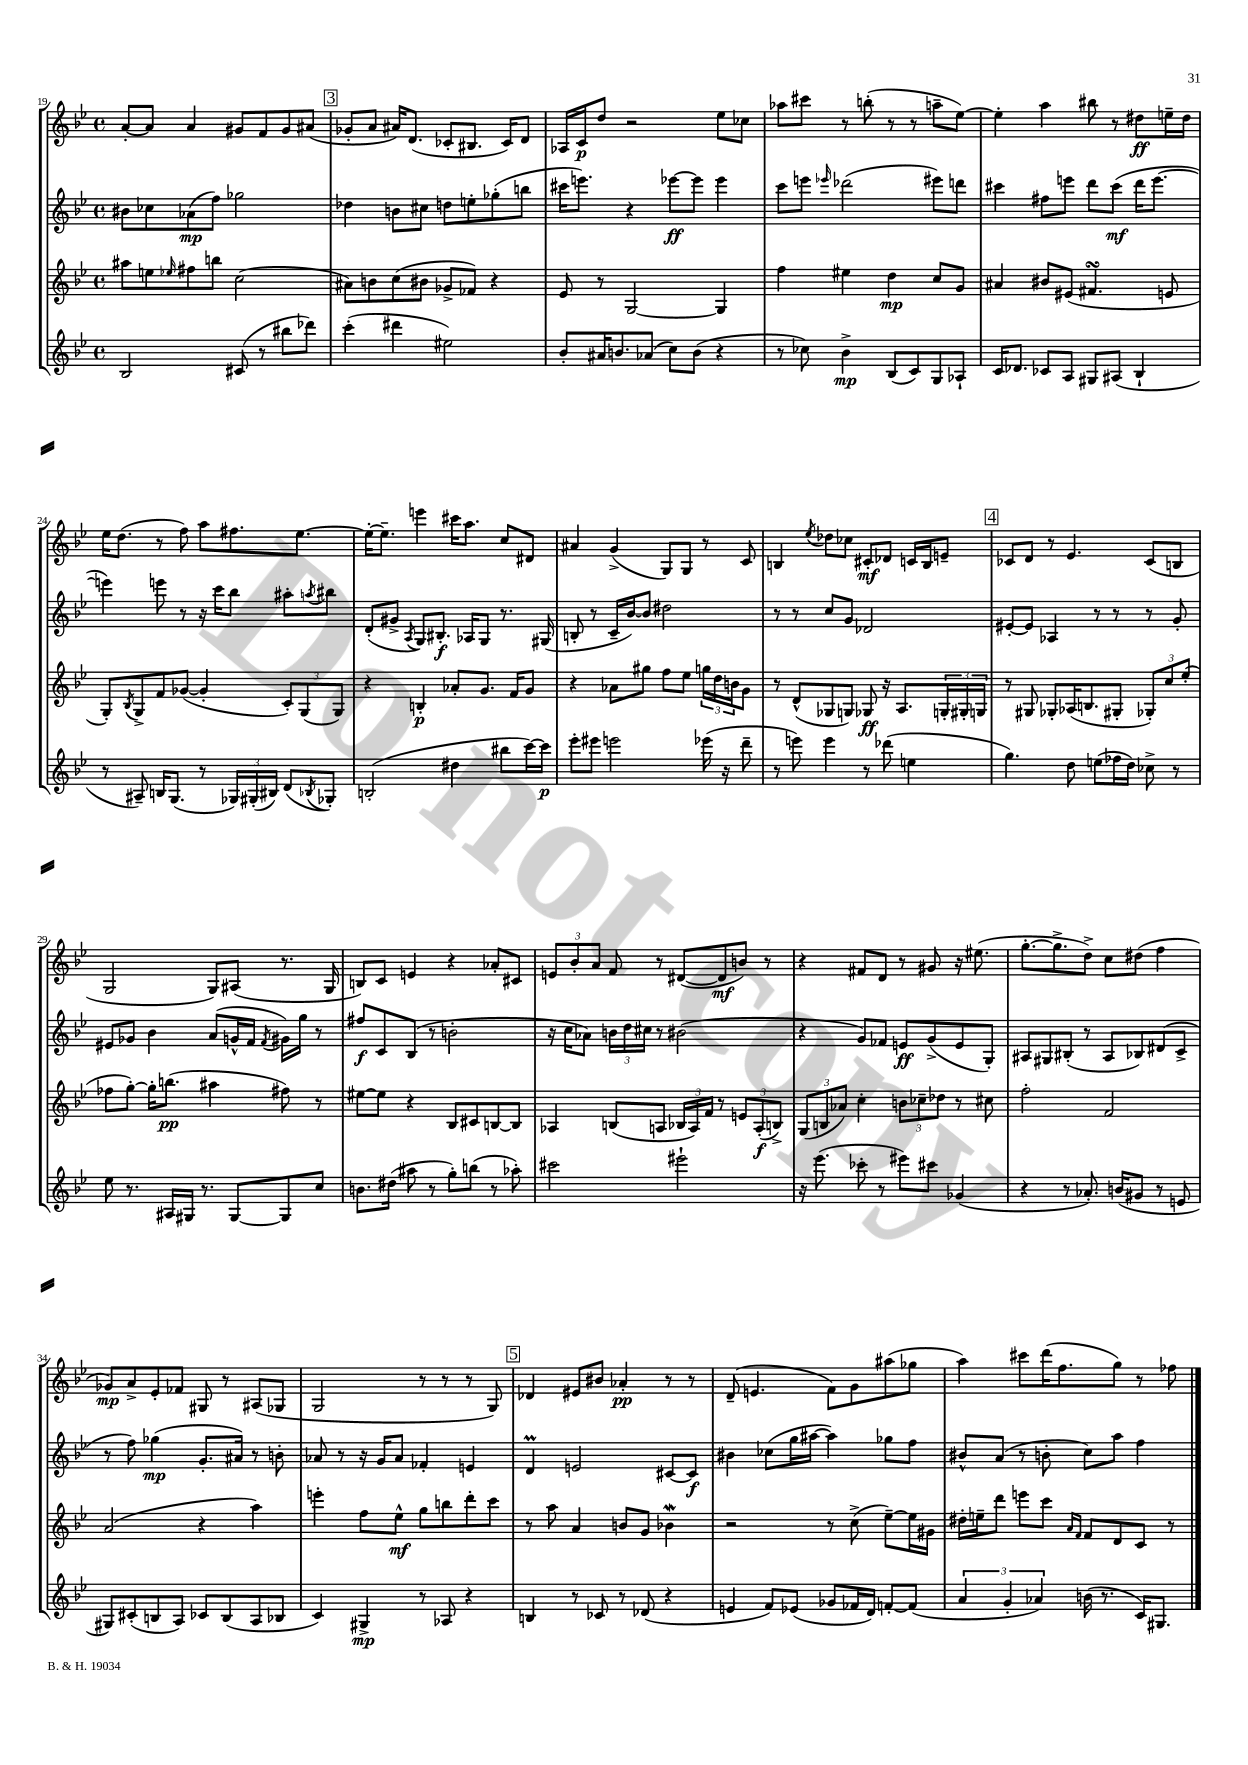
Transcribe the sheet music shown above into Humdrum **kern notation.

**kern	**kern	**kern	**kern
*staff4	*staff3	*staff2	*staff1
*clefG2	*clefG2	*clefG2	*clefG2
*k[b-e-]	*k[b-e-]	*k[b-e-]	*k[b-e-]
*M4/4	*M4/4	*M4/4	*M4/4
*met(c)	*met(c)	*met(c)	*met(c)
2B-	8aa#	8b#	[8a'
.	8ee	8cc-	8a]
.	16qqee-	.	.
.	8ff#	(8a-	4a
.	8bb	8ff)	.
(8c#	(2cc	2gg-	8g#
8r	.	.	8f
8bb#	.	.	8g#
8ddd-)	.	.	(8a#
=	=	=	=
(4ccc'	8a#)	4dd-	8g-'
.	8b	.	8a
4ddd#	(8cc	8b	16a#)
.	.	.	(8.d
.	8b#	8cc#	.
2ee#)	8g-^	8dd	8c-'
.	8f-)	8ee'	8.B#
.	4r	(8gg-'	.
.	.	.	16c-)
.	.	8bb	8d
=	=	=	=
8b-'	8e-	16ccc#	16A-
.	.	8.eee)	16c
16a#	8r	.	8dd
8.b	.	.	.
.	[2G	4r	2r
(8a-	.	.	.
8cc)	.	[8eee-	.
(8b	.	8eee-]	.
4r	4G]	4eee-	8ee-
.	.	.	8cc-
=	=	=	=
8r	4ff	8ccc	8aa-
8cc-)	.	8eee	8ccc#
.	.	16qqeee-	.
4b-^	4ee#	(2ddd-	8r
.	.	.	(8bb'
(8B-	4dd	.	8r
8c)	.	.	8r
8G	8cc	8eee#)	8aa~
8A-`	8g	8ddd	[8ee-)
=	=	=	=
16c	4a#	4ccc#	4ee-']
8.d-	.	.	.
8c-	8b#	8ff#	4aa
8A	(8e#	8eee	.
8G#	4.f#	8ddd	8bb#
(8A#	.	(8ccc#	8r
4B-`	.	16ddd	8dd#
.	.	[8.eee	.
.	8e	.	16ee~
.	.	.	16dd#
=	=	=	=
8r	8G')	4eee])	16ee-
.	.	.	(8.dd
.	8qB-	.	.
8A#~)	8G^	.	.
16B	8f	8eee	8r
(8.G	.	.	.
.	([8g-	8r	8ff)
8r	4g-']	16r	8aa
.	.	16ccc	.
24G-)	.	8bb-	8.ff#
(24G#'	.	.	.
24B#)	.	.	.
(8d	12c')	8aa#'	.
.	.	.	[8.ee-
.	(12G	.	.
8qB-	.	8qaa	.
8G-')	.	8bb#	.
.	12G)	.	.
=	=	=	=
(2B'	4r	(8d'	16ee-'_
.	.	.	8.ee-~]
.	.	8g#^	.
.	.	8qA	.
.	4B'	8G)	4eee
.	.	8.B#'	.
4dd#	8a-'	.	16ccc#
.	.	16A-	8.aa
.	8.g	8G	.
8bb#	.	8.r	8cc
.	16f	.	.
[16ccc)	8g	.	8d#
16ccc]	.	(16G#	.
=	=	=	=
8eee-'	4r	8B'	4a#
8eee#	.	8r	.
2eee	8a-	16c~	(4g^
.	.	[16b-)	.
.	8gg#	8b-]	.
.	8ff	2dd#	8G)
.	8ee-	.	8G
(16eee-	24gg	.	8r
.	24dd	.	.
16r	.	.	.
.	24b	.	.
8ddd~	8g	.	8c
=	=	=	=
8r	8r	8r	4B
8eee)	(8d^^	8r	.
.	.	.	8qee-
4eee	8G-	8cc	8dd-
.	8G)	8g	8cc-
8r	8G-	2d-	8c#'
(8ddd-	16r	.	8d-
.	8.A	.	.
4ee	.	.	16c
.	.	.	16B
.	24G'	.	8e~
.	24G#'	.	.
.	24G	.	.
=	=	=	=
4.gg)	8r	[8e#'	8c-
.	8G#	8e#]	8d
.	8G-'	4A-	8r
8dd	(16A-	.	4.e-
.	8.B	.	.
(8ee	.	8r	.
16ff-	8G#'	8r	.
16dd)	.	.	.
8cc-^	12G-')	8r	(8c-
.	12cc	.	.
8r	.	8g'	8B
.	(12ee-'	.	.
=	=	=	=
8ee-	8ff-	8e#	2G
8.r	[8gg')	8g-	.
.	16gg']	4b-	.
16A#	(8.bb	.	.
16G#	.	.	.
8.r	.	.	.
.	4aa#	(8a	8G)
[8G#	.	16g^^	(8A#
.	.	16f	.
.	.	8qf	.
8G#]	8ff#)	16g#)	8.r
.	.	16gg	.
8cc	8r	8r	.
.	.	.	16G
=	=	=	=
8.b	[8ee#	8ff#	8B)
.	8ee#]	8c	8c
(16dd#	.	.	.
8aa#	4r	(8B-	4e
8r	.	8r	.
8gg')	8B-	2b'	4r
(8bb	8c#	.	.
8r	[8B	.	8a-'
8aa-')	8B]	.	8c#
=	=	=	=
2ccc#	4A-	16r	12e
.	.	16cc	.
.	.	.	12b-'
.	.	8a-)	.
.	.	.	12a
.	(8B	24b	8f
.	.	24dd	.
.	.	24cc#	.
.	8A	8r	8r
2eee#`	24B-	(2b#	([8d#
.	24A)	.	.
.	24f	.	.
.	8r	.	8d#]
.	12e	.	8b)
.	(12A'	.	.
.	.	.	8r
.	12B^)	.	.
=	=	=	=
16r	(12G	4r	4r
(8.eee-	.	.	.
.	12B	.	.
.	12a-)	.	.
8ccc-'	4cc'	8g)	8f#
8r	.	8f-	8d
8eee#)	12b	8e	8r
.	12cc-~	.	.
8ccc#	.	(8g^	8g#
.	12dd-	.	.
(4g-	8r	8e	16r
.	.	.	(8.ee#
.	8cc#	8G')	.
=	=	=	=
4r	2ff'	8A#	[8.gg'
.	.	8G#	.
.	.	.	8.gg^]
8r	.	(8B#'	.
8.a-')	.	8r	8dd^)
.	2f	8A#	8cc
(16b	.	.	.
8g#	.	8B-)	(8dd#
8r	.	(8d#	4ff
8e	.	8c^	.
=	=	=	=
8G#)	(2a	8r	8g-)
(8c#'	.	8ff)	8a^
8B	.	(4gg-	8e-'
8A)	.	.	8f-
8c-	4r	8.g'	8G#
(8B	.	.	8r
.	.	16a#)	.
8A	4aa)	8r	(8A#
8B-	.	8b'	8G-
=	=	=	=
4c)	4eee'	8a-	2G
.	.	8r	.
4G#^	8ff	16r	.
.	.	16g	.
.	8ee-^^	8a-	.
8r	8gg	4f-'	8r
8A-	8bb	.	8r
4r	8ddd'	4e	8r
.	8ccc	.	8G)
=	=	=	=
4B	8r	4d	4d-
.	8aa	.	.
8r	4a	2e	8e#
8c-	.	.	8b#
8r	8b	.	4a-'
(8d-	8g	.	.
4r	4b-	[8c#	8r
.	.	8c#]	8r
=	=	=	=
4e	2r	4b#	(8d~
.	.	.	4.e
8f)	.	(8cc-	.
(8e-	.	16gg	.
.	.	[16aa#	.
8g-	8r	4aa#])	8f)
16f-	(8cc^	.	8g
16d)	.	.	.
[8f'	[8ee-~)	8gg-	(8aa#
(8f]	16ee-]	8ff	8gg-
.	16g#	.	.
=	=	=	=
6a	16dd#'	8b#^^	4aa)
.	16ee~	.	.
.	8ddd	(8a	.
6g'	.	.	.
.	8eee	8r	8ccc#
6a-)	.	.	.
.	8ccc	8b'	(16ddd
.	.	.	8.ff
.	16qqa	.	.
.	16qqf	.	.
(16b	8f	8cc)	.
8.r	.	.	.
.	8d	8aa	8gg)
16c)	8c	4ff	8r
8.G#	.	.	.
.	8r	.	8ff-
==	==	==	==
*-	*-	*-	*-
